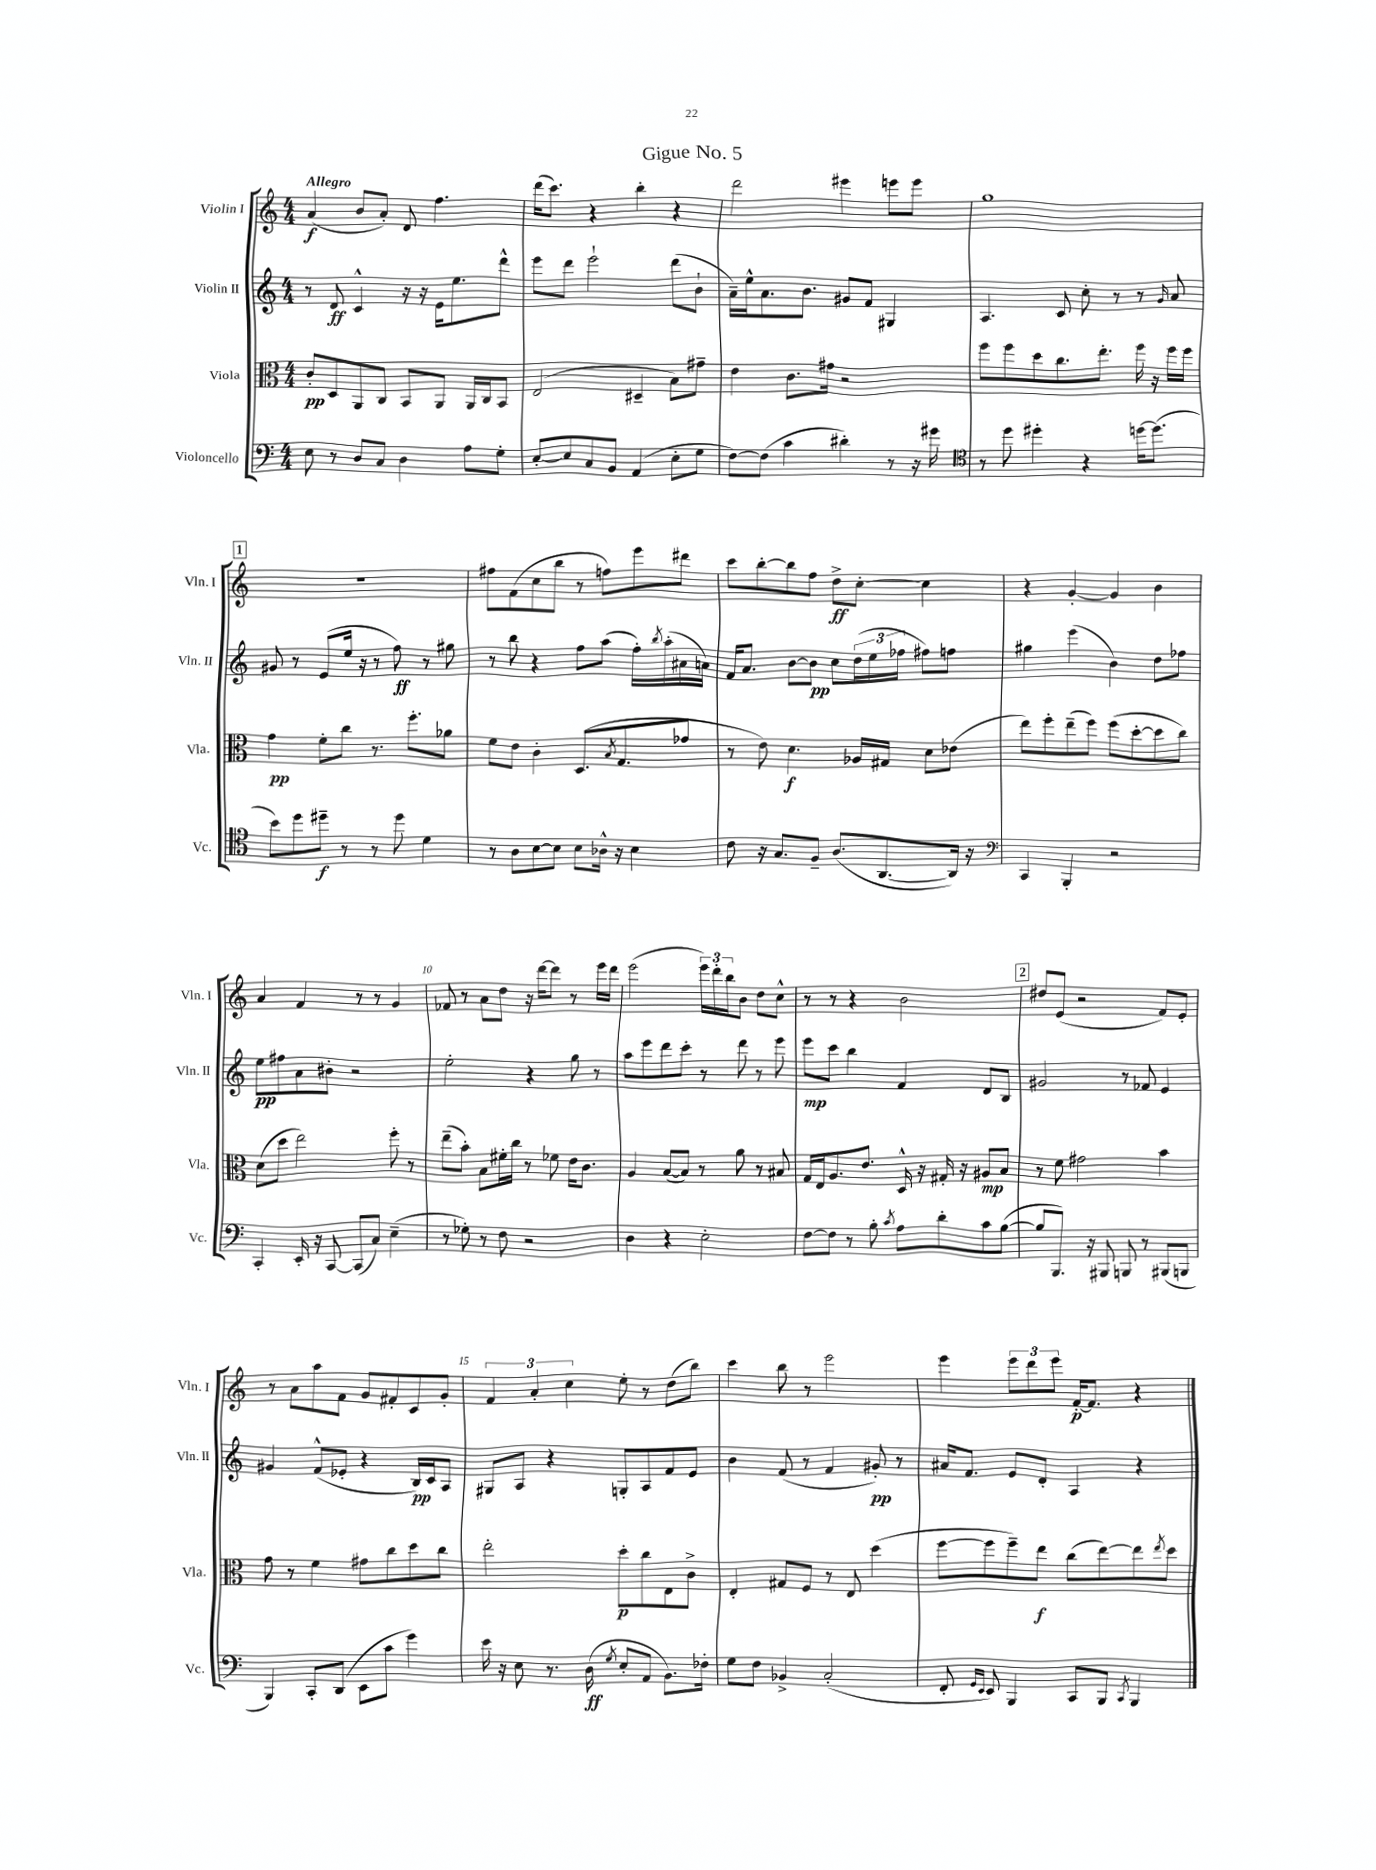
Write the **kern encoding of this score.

**kern	**dynam	**kern	**dynam	**kern	**dynam	**kern	**dynam
*part4	*part4	*part3	*part3	*part2	*part2	*part1	*part1
*staff4	*staff4	*staff3	*staff3	*staff2	*staff2	*staff1	*staff1
*I"Violoncello	*	*I"Viola	*	*I"Violin II	*	*I"Violin I	*
*I'Vc.	*	*I'Vla.	*	*I'Vln. II	*	*I'Vln. I	*
*clefF4	*	*clefC3	*	*clefG2	*	*clefG2	*
*k[]	*	*k[]	*	*k[]	*	*k[]	*
*M4/4	*	*M4/4	*	*M4/4	*	*M4/4	*
=1	=1	=1	=1	=1	=1	=1	=1
!	!	!	!	!	!	!LO:TX:a:B:t=Allegro	!
8E\	.	8c'/L	pp	8r	.	(4a/	f
8r	.	8D/	.	8d/	ff	.	.
8D/L	.	8AA/	.	4c^^/	.	8b/L	.
8C/J	.	8C/J	.	.	.	8a'/J)	.
4D\	.	8BB/L	.	16r	.	8d/	.
.	.	.	.	16r	.	.	.
.	.	8AA/J	.	16e\KL	.	4.ff\	.
.	.	.	.	8.ee\	.	.	.
8A\L	.	16AA/LL	.	.	.	.	.
.	.	16C/J	.	.	.	.	.
8G'\J	.	8BB/J	.	8ddd^^\J	.	.	.
=2	=2	=2	=2	=2	=2	=2	=2
[8E'/L	.	(2E/	.	8eee\L	.	(16ddd\KL	.
.	.	.	.	.	.	8.ccc\J)	.
8E/]	.	.	.	8ddd\J	.	.	.
8C/	.	.	.	2eee`\	.	4r	.
8BB/J	.	.	.	.	.	.	.
(4AA/	.	4D#X~/	.	.	.	4bb'\	.
8E'\L	.	8B\L)	.	(8ddd\L	.	4r	.
8G\J	.	8g#X~\J	.	8b`\J	.	.	.
=3	=3	=3	=3	=3	=3	=3	=3
[8F\L)	.	4e\	.	16a~\LL)	.	2ddd\	.
.	.	.	.	16ee^^\J	.	.	.
(8F\J]	.	.	.	8.a\	.	.	.
4c\	.	8.c\L	.	.	.	.	.
.	.	.	.	8.b\J	.	.	.
.	.	16g#X\Jk	.	.	.	.	.
4d#X'\)	.	2r	.	8g#X/L	.	4eee#X\	.
.	.	.	.	8f/J	.	.	.
8r	.	.	.	4G#X/	.	8eeen\L	.
16r	.	.	.	.	.	8eee\J	.
16g#X\	.	.	.	.	.	.	.
=4	=4	=4	=4	=4	=4	=4	=4
*clefC4	*	*	*	*	*	*	*
8r	.	8ff\L	.	4.A/	.	1gg	.
8dd\	.	8ff\	.	.	.	.	.
4dd#X'\	.	8dd\	.	.	.	.	.
.	.	8.cc\	.	8c/	.	.	.
4r	.	.	.	8cc'\	.	.	.
.	.	8.ee'\J	.	.	.	.	.
.	.	.	.	8r	.	.	.
[16ddn\KL	.	16ff\	.	8r	.	.	.
(8.dd\J]	.	16r	.	.	.	.	.
.	.	.	.	16qqg/	.	.	.
.	.	16ff\LL	.	8a/	.	.	.
.	.	16ff\JJ	.	.	.	.	.
!!LO:LB:g=z
!!LO:REH:place=s1:t=1
=5	=5	=5	=5	=5	=5	=5	=5
8b\L)	.	4g\	pp	8g#X/	.	1r	.
8dd\	.	.	.	8r	.	.	.
8dd#X~\J	f	8f'\L	.	(8e/L	.	.	.
8r	.	8cc\J	.	16ee/Jk	.	.	.
.	.	.	.	16r	.	.	.
8r	.	8.r	.	8r	.	.	.
8dd#\	.	.	.	8ff\)	ff	.	.
.	.	8.ff'\L	.	.	.	.	.
4d\	.	.	.	8r	.	.	.
.	.	8a-X\J	.	8gg#X\	.	.	.
=6	=6	=6	=6	=6	=6	=6	=6
8r	.	8f\L	.	8r	.	8ff#X\L	.
8A\L	.	8e\J	.	8bb\	.	(8f\	.
[8B\	.	4c'\	.	4r	.	8cc\	.
8B\J]	.	.	.	.	.	8bb\J	.
8B\L	.	(8.D/L	.	8ff\L	.	8r	.
16A-X^^\Jk	.	.	.	(8aa\J	.	8ffn\L)	.
.	.	8qB/	.	.	.	.	.
16r	.	8.G/	.	.	.	.	.
4B\	.	.	.	16ff'\LL)	.	8eee\	.
.	.	.	.	8qbb/	.	.	.
.	.	.	.	(16aa'\	.	.	.
.	.	8g-X/J	.	16a#X\	.	8ddd#X\J	.
.	.	.	.	16an\JJ)	.	.	.
=7	=7	=7	=7	=7	=7	=7	=7
8c\	.	8r	.	16f/KL	.	8ccc\L	.
.	.	.	.	8.a/J	.	.	.
16r	.	8e\)	.	.	.	[8bb'\	.
8.G/L	.	.	.	.	.	.	.
.	.	4.d\	f	[8b\L	.	8bb\]	.
8F~/J	.	.	.	8b\J]	pp	8ff\J	.
(8.A/L	.	.	.	8cc\L	.	8dd^\L	ff
.	.	16A-X/LL	.	(24dd\L	.	[8cc'\J	.
.	.	.	.	24ee\	.	.	.
[8.AA/	.	16G#X/JJ	.	.	.	.	.
.	.	.	.	24ff-X\JJ	.	.	.
.	.	8d\L	.	8ff#X\L)	.	4cc\]	.
16AA/Jk])	.	(8e-X\J	.	8ffn\J	.	.	.
16r	.	.	.	.	.	.	.
=8	=8	=8	=8	=8	=8	=8	=8
*clefF4	*	*	*	*	*	*	*
4CC/	.	8ee\L)	.	4gg#X\	.	4r	.
.	.	8ff'\	.	.	.	.	.
4BBB'/	.	(8ee~\	.	(4eee\	.	[4g'/	.
.	.	8ff\J)	.	.	.	.	.
2r	.	(8ff\L	.	4b\)	.	4g/]	.
.	.	[8dd'\	.	.	.	.	.
.	.	8dd\]	.	8dd\L	.	4b\	.
.	.	8cc\J)	.	8ff-X\J	.	.	.
!!LO:LB:g=z
=9	=9	=9	=9	=9	=9	=9	=9
4CC'/	.	(8d\L	.	8ee\L	pp	4a/	.
.	.	8dd\J	.	8ff#X\	.	.	.
16EE'/	.	2ee\)	.	8a\	.	4f/	.
16r	.	.	.	.	.	.	.
[8CC/	.	.	.	8b#X'\J	.	.	.
(8CC/L]	.	.	.	2r	.	8r	.
8C/J)	.	.	.	.	.	8r	.
(4E~\	.	8ff'\	.	.	.	4g/	.
.	.	8r	.	.	.	.	.
=10	=10	=10	=10	=10	=10	=10	=10
8r	.	(8ee~\L	.	2ee'\	.	8f-X/	.
8G-X'\)	.	8b'\J)	.	.	.	8r	.
8r	.	8B\L	.	.	.	8a\L	.
8F\	.	16f#X'\L	.	.	.	8dd\J	.
.	.	16cc\JJ	.	.	.	.	.
2r	.	8r	.	4r	.	16r	.
.	.	.	.	.	.	[16ddd\KL	.
.	.	8f-X\	.	.	.	8ddd\J]	.
.	.	16e\KL	.	8gg\	.	8r	.
.	.	8.c\J	.	.	.	.	.
.	.	.	.	8r	.	16eee\LL	.
.	.	.	.	.	.	16ddd\JJ	.
=11	=11	=11	=11	=11	=11	=11	=11
4D\	.	4A/	.	8aa\L	.	(2eee\	.
.	.	.	.	8eee\	.	.	.
4r	.	([8B/L	.	8ddd\	.	.	.
.	.	8B/J])	.	8ccc'\J	.	.	.
2E'\	.	8r	.	8r	.	24eee\LL)	.
.	.	.	.	.	.	24ddd'\	.
.	.	.	.	.	.	24bb\J	.
.	.	8a\	.	8ddd\	.	8b\J	.
.	.	8r	.	8r	.	8dd\L	.
.	.	8B#X/	.	8eee\	.	8cc^^\J	.
=12	=12	=12	=12	=12	=12	=12	=12
[8F\L	.	16G/LL	.	8eee\L	mp	8r	.
.	.	16E/J	.	.	.	.	.
8F\J]	.	8.A/	.	8ccc\J	.	8r	.
8r	.	.	.	4bb\	.	4r	.
.	.	8.e/J	.	.	.	.	.
8B'\	.	.	.	.	.	.	.
8qc/	.	.	.	.	.	.	.
8A\L	.	16D^^/	.	4f/	.	2b\	.
.	.	16r	.	.	.	.	.
8d'\	.	16G#X'/	.	.	.	.	.
.	.	16r	.	.	.	.	.
8c\	.	8A#X/L	mp	8d/L	.	.	.
([8B\J	.	8B/J	.	8B/J	.	.	.
!!LO:REH:place=s1:t=2
=13	=13	=13	=13	=13	=13	=13	=13
8B/L]	.	8r	.	2g#X/	.	8dd#X/L	.
8.BBB/J)	.	8f\	.	.	.	(8e/J	.
.	.	2g#X\	.	.	.	2r	.
16r	.	.	.	.	.	.	.
8BBB#X/	.	.	.	.	.	.	.
8BBBn/	.	.	.	8r	.	.	.
8r	.	.	.	8f-X/	.	.	.
(8BBB#X/L	.	4b\	.	4e/	.	8f/L)	.
8BBBn/J	.	.	.	.	.	8e'/J	.
!!LO:LB:g=z
=14	=14	=14	=14	=14	=14	=14	=14
4BBB/)	.	8g\	.	4g#X/	.	8r	.
.	.	8r	.	.	.	8a\L	.
8CC'/L	.	4f\	.	(8f^^/L	.	8aa\	.
(8DD/J	.	.	.	8e-X'/J	.	8f\J	.
8EE\L	.	8g#X\L	.	4r	.	8g/L	.
8c\J	.	8cc\	.	.	.	8f#X'/	.
4g\)	.	8dd\	.	16B/LL)	pp	8c/	.
.	.	.	.	16c/J	.	.	.
.	.	8cc\J	.	8A/J	.	8g'/J	.
=15	=15	=15	=15	=15	=15	=15	=15
16e\	.	2ee'\	.	8G#X/L	.	6f/	.
16r	.	.	.	.	.	.	.
8E\	.	.	.	8A/J	.	.	.
.	.	.	.	.	.	6a'/	.
8.r	.	.	.	4r	.	.	.
.	.	.	.	.	.	6cc\	.
(16D\	ff	.	.	.	.	.	.
8qG/	.	.	.	.	.	.	.
8E'/L	.	8dd'\L	p	8Gn'/L	.	8ee'\	.
8AA/J	.	8cc\	.	8A/	.	8r	.
8.BB\L)	.	8E\	.	8f/	.	(8dd\L	.
.	.	8c^\J	.	8e/J	.	8bb\J)	.
16F-X'\Jk	.	.	.	.	.	.	.
=16	=16	=16	=16	=16	=16	=16	=16
8G\L	.	4E'/	.	4b\	.	4ccc\	.
8F\J	.	.	.	.	.	.	.
4BB-X^/	.	8G#X/L	.	(8f/	.	8bb\	.
.	.	8F/J	.	8r	.	8r	.
(2C'/	.	8r	.	4f/	.	2eee\	.
.	.	8E/	.	.	.	.	.
.	.	(4dd\	.	8g#X'/)	pp	.	.
.	.	.	.	8r	.	.	.
=17	=17	=17	=17	=17	=17	=17	=17
8FF'/	.	[8ff\L	.	16a#X/KL	.	4eee\	.
.	.	.	.	8.f/J	.	.	.
16qqGG/LL	.	.	.	.	.	.	.
16qqEE/JJ	.	.	.	.	.	.	.
8EE/)	.	8ff\]	.	.	.	.	.
4BBB/	.	8ff~\)	.	8e/L	.	12eee\L	.
.	.	.	.	.	.	12ddd\	.
.	.	8ee\J	f	8d'/J	.	.	.
.	.	.	.	.	.	12eee\J	.
8CC/L	.	(8cc\L	.	4A/	.	[16f'/KL	p
.	.	.	.	.	.	8.f/J]	.
8BBB/J	.	[8ee\)	.	.	.	.	.
8qCC/	.	.	.	.	.	.	.
4BBB/	.	8ee\]	.	4r	.	4r	.
.	.	8qee/	.	.	.	.	.
.	.	8dd\J	.	.	.	.	.
==	==	==	==	==	==	==	==
*-	*-	*-	*-	*-	*-	*-	*-
